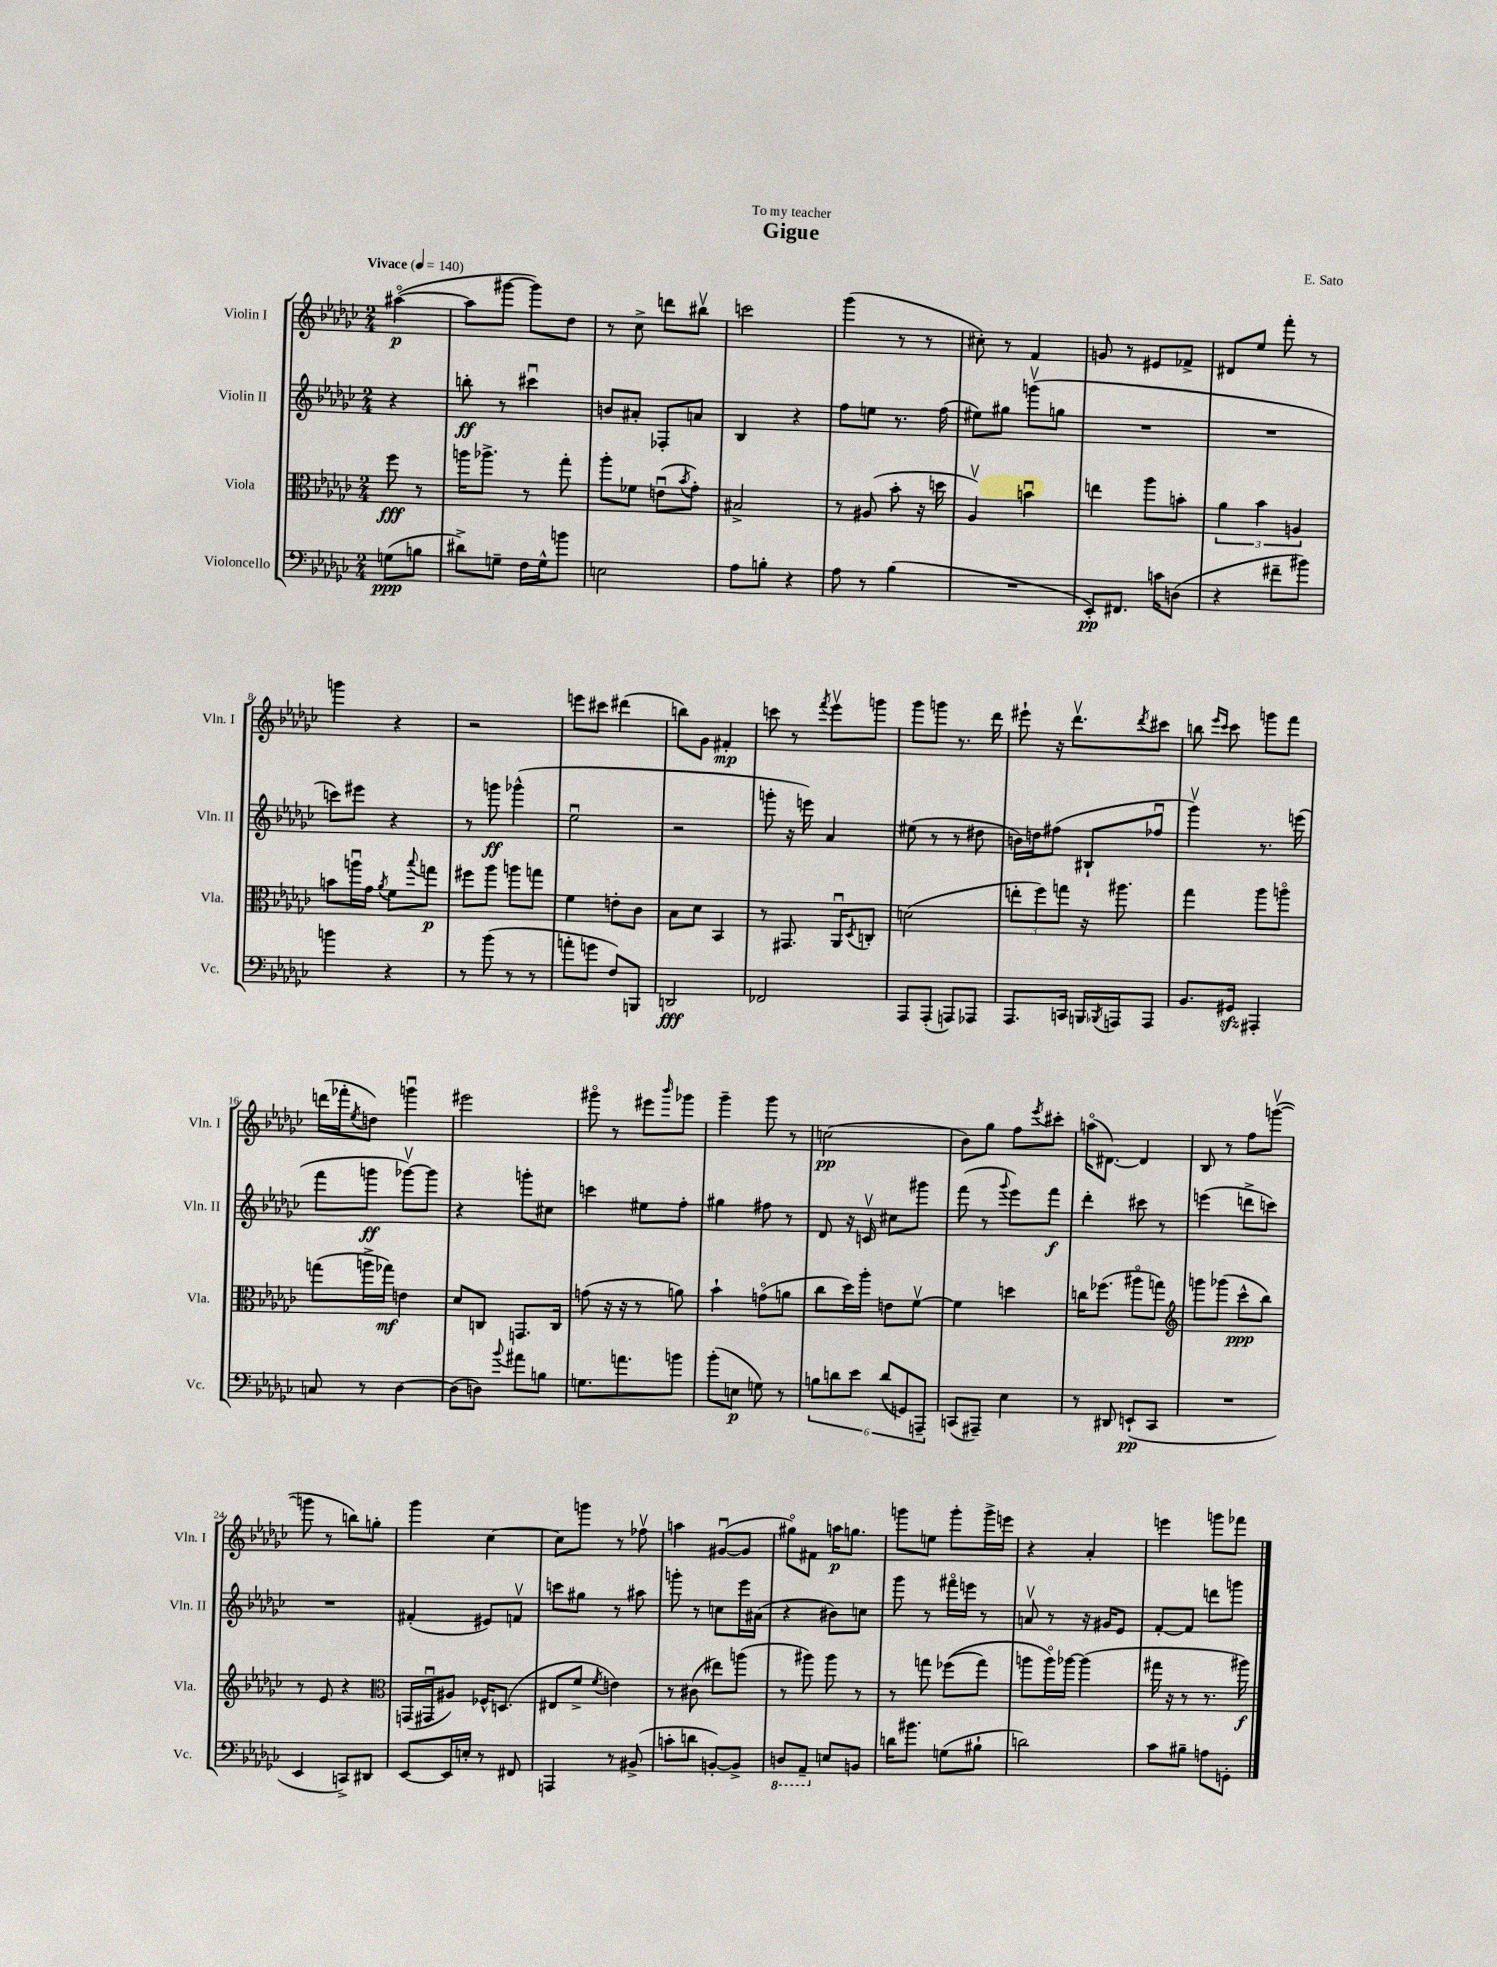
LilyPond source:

\header { title = "Gigue" composer = "E. Sato" dedication = "To my teacher" }
<<
\new StaffGroup <<
\new Staff = "s0" \with { instrumentName = "Violin I" shortInstrumentName = "Vln. I" } {
    \clef treble \key ges \major \numericTimeSignature \time 2/4 \partial 4 \tempo "Vivace" 4 = 140
    ais''4~\flageolet\p( |
    ais''8 gis'''8~ gis'''8) des''8 |
    r8 ces''8-> d'''8 bis''8\upbow |
    c'''2 |
    ges'''4( r8 r8 |
    cis''8-.) r8 f'4 |
    g'8 r8 eis'8 fes'8-> |
    dis'8 ees''8 f'''8-. r8 |
    g'''4 r4 |
    r2 |
    e'''8 cis'''8 dis'''4( |
    b''8) ges'8 fis'4-.\mp |
    c'''8 r8 \acciaccatura { f'''8 } ees'''8\upbow g'''8 |
    ges'''8 g'''8 r8. des'''16 |
    eis'''8-! r16 des'''8.\upbow \acciaccatura { des'''8 } cis'''8 |
    b''8 \grace { ees'''16 ces'''16 } ces'''8 g'''8 f'''8 |
    d'''16( fes'''16-. \acciaccatura { ees''8 } d''8) g'''4\downbow |
    eis'''2 |
    gis'''8\flageolet r8 eis'''8 \grace { bes'''16 } ges'''8 |
    ges'''4-- ges'''8 r8 |
    c''2\pp( |
    bes'8) ges''8 f''8 \acciaccatura { ees'''8 } cis'''8-. |
    a''16\flageolet( dis'8.~) dis'4 |
    bes8 r8 f''8 g'''8~\upbow( |
    g'''8 r8 b''8) g''8-. |
    ges'''4 ces''4~ |
    ces''8 g'''8 r8 fes''8\upbow |
    a''4 gis'8~\downbow( gis'8 |
    gis''8\flageolet) fis'8 a''16\p g''8. |
    g'''8 e''8 g'''8-. g'''16-> e'''16 |
    r4 aes'4-. |
    e'''4 g'''8 fes'''8 \bar "|." |
}
\new Staff = "s1" \with { instrumentName = "Violin II" shortInstrumentName = "Vln. II" } {
    \clef treble \key ges \major \numericTimeSignature \time 2/4 \partial 4
    r4 |
    b''8-.\ff r8 cis'''4\downbow |
    b'8 ais'8-. fes8-. a'8 |
    bes4 r4 |
    f''8 e''8 r8. f''16( |
    eis''8) gis''8 g'''8\upbow( g''8 |
    R2 |
    R2 |
    c'''8) eis'''8 r4 |
    r8 g'''8\ff ges'''4-^( |
    ees''2\downbow |
    r2 |
    g'''8-. r16 e'''16) aes'4 |
    eis''8( r8 r8 dis''8 |
    b'16) d''16 fis''8( bis8-! fes''8\downbow |
    ges'''4\upbow) r8. e'''16( |
    f'''8 g'''8\ff ges'''8~\upbow) ges'''8 |
    r4 g'''8-. cis''8 |
    c'''4 eis''8 f''8-. |
    gis''4 fis''8 r8 |
    des'8 r16 c'16\upbow cis''8 gis'''8 |
    f'''8( r8 \appoggiatura { ges'''8 } ees'''8) f'''8\f |
    des'''4-. cis'''8 r8 |
    e'''4( d'''8-> c'''8) |
    R2 |
    fis'4-.( eis'8) f'8\upbow |
    c'''8 gis''8 r8 ais''8 |
    g'''8-. r8 c''8 ees'''16 ais'16( |
    r4 bis'8) c''8 |
    ges'''8 r8 fis'''16\flageolet e'''16 r8 |
    a'8\upbow r8 r16 gis'16 ees'8 |
    f'8~-. f'8 d'''8 g'''8 \bar "|." |
}
\new Staff = "s2" \with { instrumentName = "Viola" shortInstrumentName = "Vla." } {
    \clef alto \key ges \major \numericTimeSignature \time 2/4 \partial 4
    f''8\fff r8 |
    a''16 aes''8.-> r8 ges''8-. |
    aes''8-. fes'8 e'8\downbow( \acciaccatura { bes'8 } ges'8-.) |
    bis2-> |
    r8 ais8( bes'8-. r16 d''16 |
    aes4\upbow) b'4\downbow |
    e''4 aes''8 b'8-. |
    \tuplet 3/2 { aes'4 bes'4 a4 } |
    b'8 a''16\downbow ges'16 \acciaccatura { aes'8 } f'8 \appoggiatura { bes''8 } g''8\p |
    fis''8 aes''8 a''8 g''8 |
    f'4 e'8-. ces'8 |
    bes8 des'8 bes,4 |
    r8 gis,8. aes,16\downbow \acciaccatura { des8 } c8-. |
    d'2( |
    \tuplet 3/2 { e''8-. f''8) g''8 } r16 ais''8. |
    ges''4 aes''8 a''8\flageolet |
    g''8( a''16-> ges''16\mf) e'4 |
    des'8 c8 g,8. c16 |
    g'8( r16 r16 r8 a'8) |
    bes'4-! g'8\flageolet( a'8 |
    ces''8 des''16) aes''16-. e'8 f'8~\upbow |
    f'4 d''4 |
    c''16 fes''8.( ais''8\flageolet g''8) |
    \clef treble g'''8 ges'''8( ces'''8-^\ppp bes''8) |
    r8 ees'8 r4 |
    \clef alto g,16( gis,16\downbow ais8) fes16-^ d8.( |
    eis8 f'8-> \acciaccatura { f'8 } e'4) |
    r8 cis'8( eis''8) a''8( |
    r8 ais''8) ais''8 r8 |
    r8 g''8 fes''8(\( g''8) |
    a''8 a''16\flageolet\) aes''16~ aes''4( |
    gis''16 r16 r8 r8. ais''16\f) \bar "|." |
}
\new Staff = "s3" \with { instrumentName = "Violoncello" shortInstrumentName = "Vc." } {
    \clef bass \key ges \major \numericTimeSignature \time 2/4 \partial 4
    g8\ppp( b8 |
    dis'8->) g8-- f16 g16-^ b'8 |
    e2 |
    aes8 b8-. r4 |
    aes8 r8 bes4( |
    R2 |
    ees,8-.\pp) fis,8. c'16 d8( |
    r4 fis'8-- bis'8) |
    b'4 r4 |
    r8 bes'8( r8 r8 |
    a'8-. g'8 f8) b,,8 |
    d,2\fff |
    fes,2 |
    aes,,8 aes,,8-.( a,,8) aes,,8 |
    aes,,8. c,16 b,,16 \acciaccatura { bes,,8 } a,,16 a,,8 |
    bes,8. gis,16\sfz ais,,4-. |
    c8 r8 des4~ |
    des8( d8) \appoggiatura { bes'8 } ais'8 b8 |
    g8. a'8. b'8 |
    bes'8-.( e8\p g8) r8 |
    \tuplet 6/4 { b8 d'8 ees'8 d'8( g,8) a,,8-- } |
    c,8( ais,,8--) ees4 |
    r8 dis,8 e,8-!\pp( ces,8 |
    R2 |
    ees,4 c,8->) dis,8 |
    ees,8~ ees,16 e16-. r8 fis,8 |
    a,,4 r8 bis,8->( |
    c'8-. d'8 b,8~-.) b,8-> |
    \ottava #-1 d,8 aes,,8-- \ottava #0 e8 b,8 |
    d'16 bis'8. g8( bis8-! |
    d'2) |
    ces'8 bis8-- a8 g,8-. \bar "|." |
}
>>
>>
